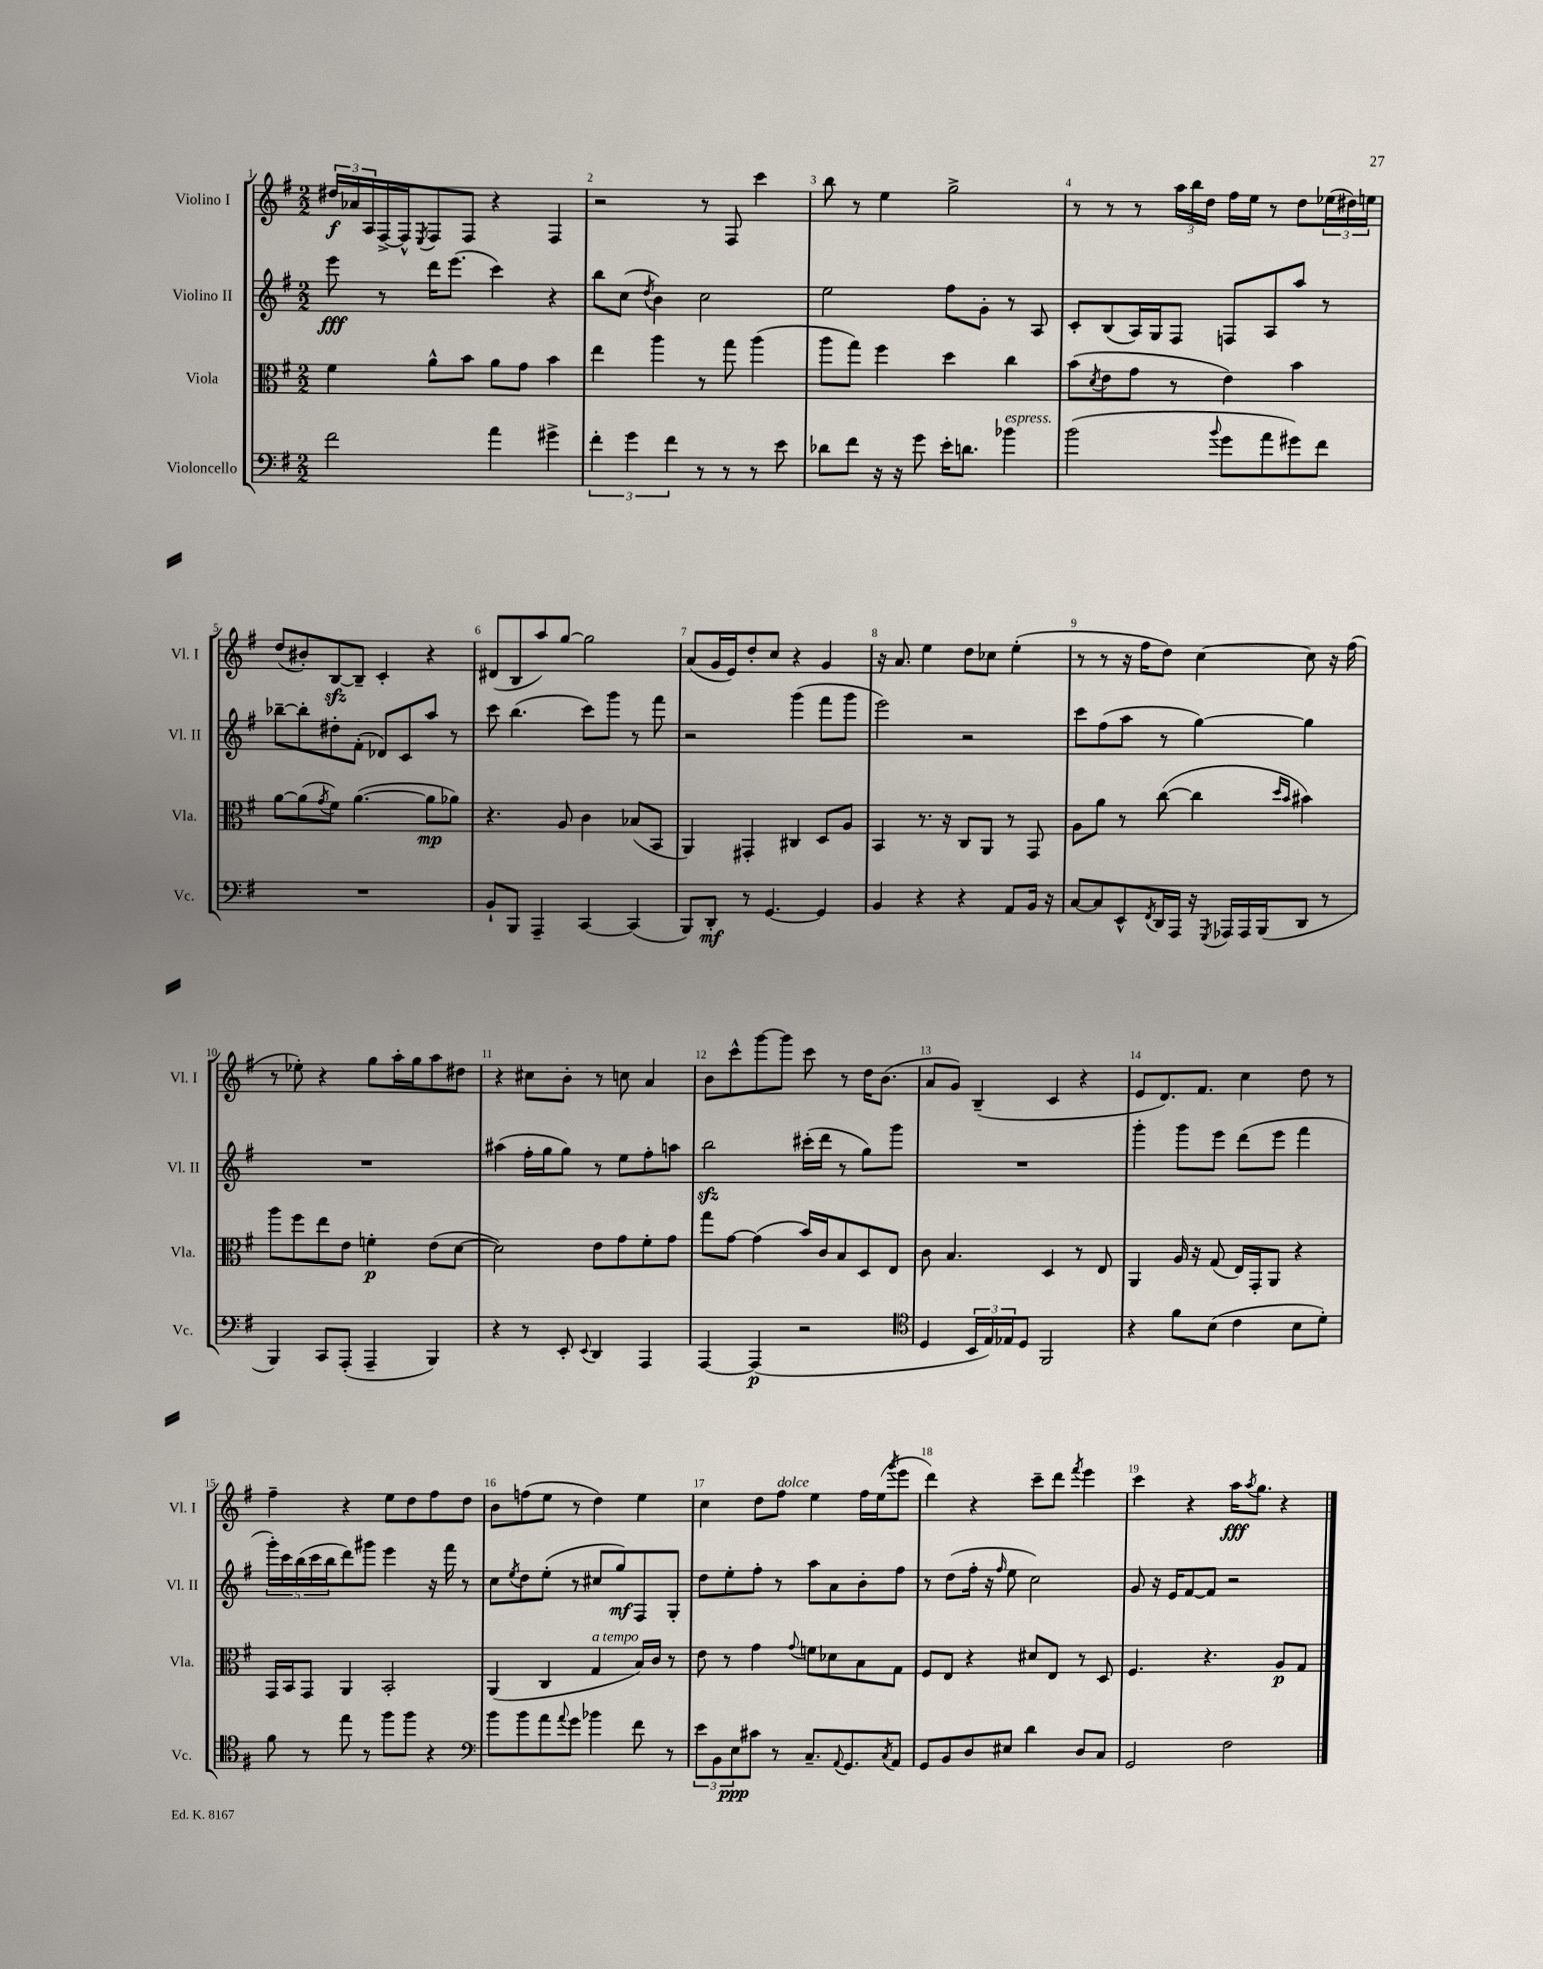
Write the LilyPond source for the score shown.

<<
\new StaffGroup <<
\new Staff = "s0" \with { instrumentName = "Violino I" shortInstrumentName = "Vl. I" } {
    \clef treble \key g \major \numericTimeSignature \time 2/2
    \tuplet 3/2 { dis''16\f aes'16 a16 } fis16~-> fis16-^ \acciaccatura { e8 } fis8 fis8 r4 fis4 |
    r2 r8 fis8 c'''4 |
    b''8 r8 e''4 g''2-> |
    r8 r8 r8 \tuplet 3/2 { a''16 b''16 d''16 } fis''16 e''16 r8 d''8 \tuplet 3/2 { ees''16( dis''16) e''16 } |
    d''8( bis'8-.) b8~\sfz b8-- c'4-. r4 |
    dis'8( b8 a''8) g''8~ g''2 |
    a'8( g'16 e'16) d''8-. c''8 r4 g'4 |
    r16 a'8. e''4 d''8 ces''8 e''4-.( |
    r8 r8 r16 fis''16 d''8) c''4~ c''8 r16 fis''16( |
    r8 ees''8-.) r4 g''8 a''16-. g''16 a''8 dis''8 |
    r4 cis''8 b'8-. r8 c''8 a'4 |
    b'8 c'''8-^ g'''8~ g'''8 c'''8 r8 d''16 b'8.( |
    a'8 g'8) b4--( c'4 r4 |
    e'8 d'8.) fis'8. c''4 d''8 r8 |
    fis''4-- r4 e''8 d''8 fis''8 d''8 |
    b'8 f''8( e''8 r8 d''4) e''4 |
    c''4 d''8 fis''8^\markup { \italic "dolce" } e''4 fis''16 e''16( \acciaccatura { g'''8 } e'''8 |
    d'''4) r4 c'''8-- d'''8 \acciaccatura { fis'''8 } e'''4 |
    c'''4 r4 a''16\fff \acciaccatura { a''8 } g''8. r4 \bar "|." |
}
\new Staff = "s1" \with { instrumentName = "Violino II" shortInstrumentName = "Vl. II" } {
    \clef treble \key g \major \numericTimeSignature \time 2/2
    e'''8\fff r8 d'''16 e'''8.( c'''4) r4 |
    b''8 c''8( \acciaccatura { d''8 } b'4) c''2 |
    e''2 fis''8 g'8-. r8 a8 |
    c'8-. b8( a16) g16 fis8 f8 a8 a''8 r8 |
    bes''8~-- bes''8-. dis''8-. fis'8-.( des'8) c'8 a''8 r8 |
    c'''8 b''4.( c'''8) g'''8 r8 fis'''8 |
    r2 g'''4( fis'''8 g'''8 |
    e'''2) r2 |
    c'''8 fis''8( a''8 r8 g''4~) g''4 |
    R1 |
    ais''4( fis''16-. g''16 g''8) r8 e''8 fis''8-. a''8 |
    b''2\sfz cis'''16-.( d'''16 r8 g''8) g'''8 |
    R1 |
    g'''4-. g'''8 e'''8 d'''8( e'''8 fis'''4 |
    \tuplet 5/4 { g'''16-.) c'''16 b''16( c'''16 b''16 } d'''8) gis'''8 e'''4 r16 fis'''16 r8 |
    c''8 \acciaccatura { e''8 } d''8 e''8-.( r8 cis''8 g''8\mf) fis8 g8-. |
    d''8 e''8-. fis''8-. r8 a''8 a'8 b'8-. fis''8 |
    r8 d''8( fis''16-. r16 \grace { fis''16 } e''8 c''2) |
    g'8 r16 e'16 fis'8~ fis'8 r2 \bar "|." |
}
\new Staff = "s2" \with { instrumentName = "Viola" shortInstrumentName = "Vla." } {
    \clef alto \key g \major \numericTimeSignature \time 2/2
    fis'4 a'8-^ b'8 a'8 g'8 b'4 |
    e''4 a''4 r8 g''8 a''4( |
    a''8 g''8) fis''4 d''4 c''4 |
    b'8( \acciaccatura { d'8 } e'8 g'8 r8 e'4) b'4 |
    a'8~ a'8( \acciaccatura { g'8 } fis'8) a'4.~( a'8\mp aes'8) |
    r4. a8 c'4 bes8( b,8 |
    a,4) gis,4-. cis4 d8 a8 |
    b,4 r8. r16 c8 a,8 r8 g,8 |
    a8 a'8 r8 c''8~( c''4 \grace { d''16 b'16 } bis'4) |
    a''8 fis''8 e''8 e'8 f'4-.\p e'8( d'8~ |
    d'2) e'8 g'8 fis'8-. g'8 |
    g''8 g'8~ g'4( b'16) c'16 b8 d8 e8 |
    c'8 b4. d4 r8 e8 |
    a,4 a16 r16 g8( e16) g,16-. a,8 r4 |
    g,16 b,16 g,8 a,4 b,2-. |
    a,4( c4 g4^\markup { \italic "a tempo" } b16) c'16 r8 |
    e'8 r8 g'4 \appoggiatura { g'8 } f'8 des'8 b8 g8 |
    fis8 e8 r4 dis'8 e8 r8 d8 |
    fis4. r4. a8\p g8 \bar "|." |
}
\new Staff = "s3" \with { instrumentName = "Violoncello" shortInstrumentName = "Vc." } {
    \clef bass \key g \major \numericTimeSignature \time 2/2
    fis'2 a'4 gis'4-> |
    \tuplet 3/2 { fis'4-. g'4 fis'4 } r8 r8 r8 e'8 |
    des'8 fis'8 r16 r16 g'8 e'16-. d'8. bes'4^\markup { \italic "espress." } |
    b'2( \appoggiatura { b'8 } g'8 a'8 gis'8) fis'8 |
    R1 |
    b,8-! b,,8 a,,4-- c,4~ c,4( |
    b,,8) d,8-.\mf r8 g,4.~ g,4 |
    b,4 r4 r4 a,8 b,16 r16 |
    c8~ c8 e,8-^ \acciaccatura { fis,8 } d,16 a,,16 r16 \acciaccatura { g,,8 } aes,,16 aes,,16 b,,16( d,8 r8 |
    b,,4) c,8 a,,8-.( a,,4-- b,,4) |
    r4 r8 e,8-. \appoggiatura { e,8 } d,4 a,,4 |
    a,,4~ a,,4\p( r2 |
    \clef tenor d4 \tuplet 3/2 { b,16 e16) ees16 } d8 fis,2 |
    r4 fis'8 b8( c'4 b8 d'8-.) |
    fis'8 r8 e''8 r8 fis''8 fis''8 r4 |
    \clef bass b'8 b'8 a'8 \appoggiatura { a'8 } g'8 bes'4 fis'8 r8 |
    \tuplet 3/2 { e'8 b,8 e8\ppp } cis'8 r8 c8.-- \appoggiatura { a,8 } g,8. \acciaccatura { c8 } a,8 |
    g,8 b,8 d8 eis8 d'4 d8 c8 |
    g,2 fis2 \bar "|." |
}
>>
>>
\layout { \context { \Score \override BarNumber.break-visibility = ##(#f #t #t) barNumberVisibility = #all-bar-numbers-visible } }
